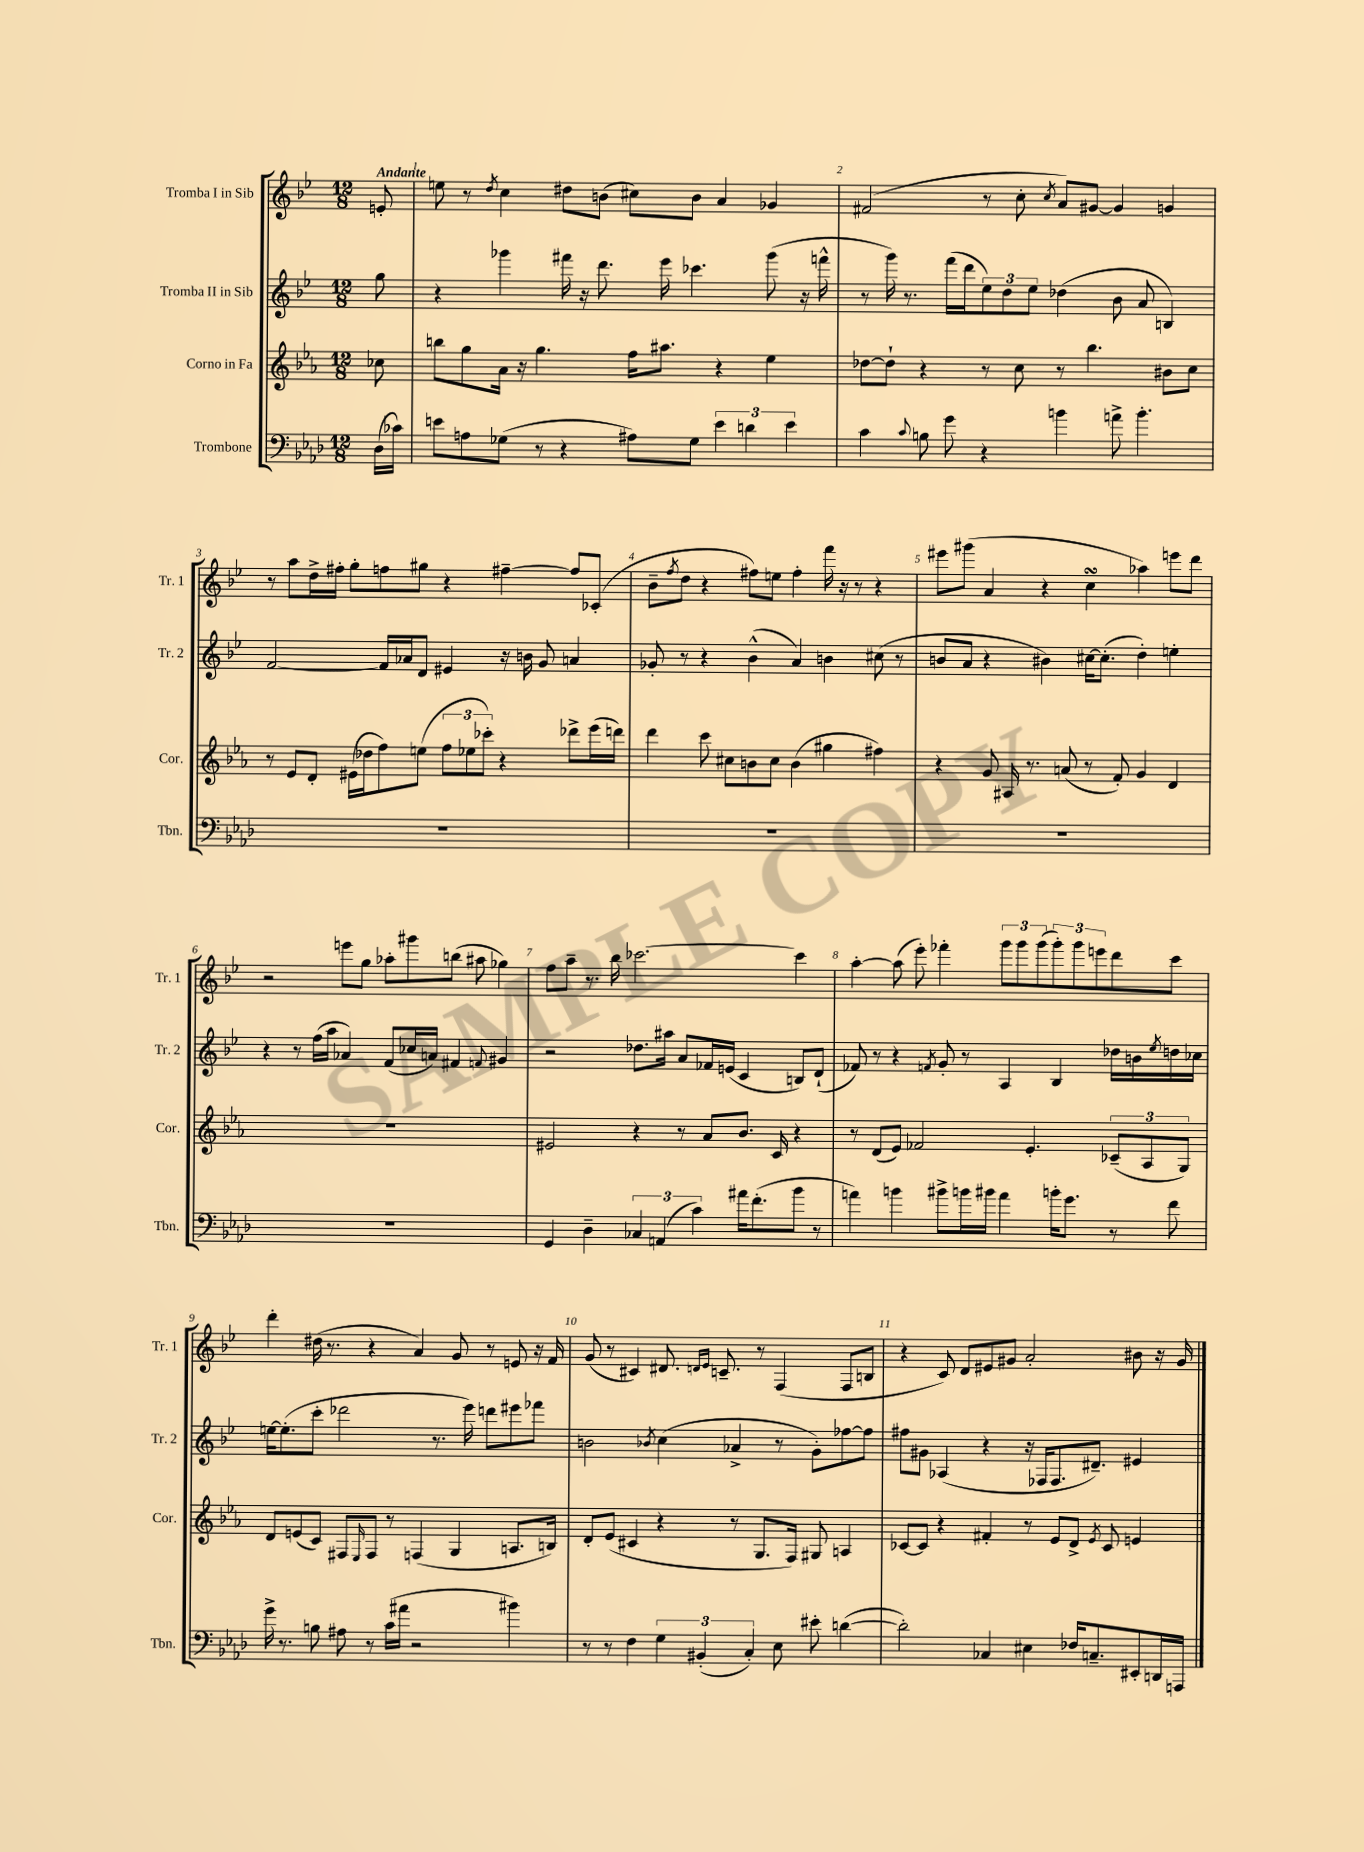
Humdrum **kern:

**kern	**kern	**kern	**kern
*part4	*part3	*part2	*part1
*staff4	*staff3	*staff2	*staff1
*I"Trombone	*I"Corno in Fa	*I"Tromba II in Sib	*I"Tromba I in Sib
*I'Tbn.	*I'Cor.	*I'Tr. 2	*I'Tr. 1
*clefF4	*clefG2	*clefG2	*clefG2
*k[b-e-a-d-]	*k[b-e-a-]	*k[b-e-]	*k[b-e-]
*M12/8	*M12/8	*M12/8	*M12/8
=	=	=	=
!	!	!	!LO:TX:a:B:t=Andante
(16D-\LL	8cc-X\	8gg\	8en'/
16c-X\JJ)	.	.	.
=1	=1	=1	=1
8en\L	8bbn\L	4r	8een\
8An\	8gg\	.	8r
.	.	.	8qdd/
(8G-X\J	16a-\Jk	4ggg-X\	4cc\
.	16r	.	.
8r	4.gg\	.	.
4r	.	16fff#X\	8dd#X\L
.	.	16r	.
.	.	8.ddd\	(8bn\J
8A#X\L)	16ff\KL	.	8cc#X\L)
.	8.aa#X\J	16eee-\	.
8G-\J	.	4.ccc-X\	8b\J
6e\	4r	.	4a/
6dn\	.	.	.
.	4ee-\	(8ggg-\	4g-X/
6e\	.	.	.
.	.	16r	.
.	.	16fffn^^\	.
=2	=2	=2	=2
4c\	[8dd-X\L	8r	(2f#X/
.	8dd-`\J]	16ggg\)	.
.	.	8.r	.
8qqc/	.	.	.
8Bn\	4r	.	.
8g\	.	(16fff\LL	.
.	.	16ddd\J	.
4r	8r	12ee-\)	8r
.	.	12dd\	.
.	8cc\	.	8cc'\
.	.	12ee-\J	.
.	.	.	8qcc/
4bn\	8r	(4dd-X\	8a/L)
.	4.bb-\	.	[8g#X/J
8an^\	.	8b-\	4g#/]
4.b'\	.	8a/	.
.	8b#X\L	4Bn/)	4gn/
.	8cc\J	.	.
!!LO:LB:g=z
=3	=3	=3	=3
1.r	8r	[2f/	8r
.	8e-/L	.	8aa\L
.	8d'/J	.	16dd^\L
.	.	.	16ff#X'\JJ
.	(16e#X\LL	.	8gg'\L
.	16dd-X\J	.	.
.	8ff\)	16f/LL]	8ffn\
.	.	16a-X/J	.
.	(8een\J	8d/J	8gg#X\J
.	12ff\L	4e#X/	4r
.	12ee-X\	.	.
.	12ccc-X'\J)	.	.
.	4r	16r	[4ff#X~\
.	.	16bn\	.
.	.	8g/	.
.	8ddd-X^\L	4an/	8ff#/L]
.	(16eee-\L	.	(8c-X'/J
.	16dddn\JJ)	.	.
=4	=4	=4	=4
1.r	4ddd\	8g-X'/	8b-~\L
.	.	.	8qff/
.	.	8r	8dd\J
.	8ccc\	4r	4r
.	8cc#X\L	.	.
.	8bn\	(4b-^^\	8ff#X\L)
.	8cc#\J	.	8een\J
.	(4b\	4a/)	4ff#'\
.	4gg#X\	4bn\	16fff\
.	.	.	16r
.	.	.	8r
.	4ff#X\)	(8cc#X\	4r
.	.	8r	.
=5	=5	=5	=5
1.r	4r	8bn/L	8eee#X\L
.	.	8a/J	(8ggg#X\J
.	8g/	4r	4a/
.	16A#X/	.	.
.	8.r	.	.
.	.	4b#X\)	4r
.	(8an/	.	.
.	8r	[16cc#X\KL	4ccsSSS\
.	.	(8.cc#'\J]	.
.	8f'/)	.	.
.	4g/	4dd'\)	4aa-X\)
.	4d/	4een'\	8eeen\L
.	.	.	8ddd\J
!!LO:LB:g=z
=6	=6	=6	=6
1.r	1.r	4r	2r
.	.	8r	.
.	.	(16ff\LL	.
.	.	16aa\JJ	.
.	.	4a-X/)	8eeen\L
.	.	.	8gg\J
.	.	(8f/L	8aa-X'\L
.	.	16cc-X/L	8ggg#X\
.	.	16an/JJ)	.
.	.	4f#X/	(8bbn\J
.	.	.	8aa#X\
.	.	8qqfn/	.
.	.	4g#X/	4gg-X\)
=7	=7	=7	=7
4GG/	2e#X/	2r	8ff\L
.	.	.	8aa~\J
4D-~\	.	.	8.r
.	.	.	16bb-\
6C-X/	4r	8.dd-X\L	[2.ccc-X\
(6AAn/	.	.	.
.	.	16aa#X\Jk	.
.	8r	8a/L	.
6c\)	.	.	.
.	8a-/L	16f-X/L	.
.	.	(16en/JJ	.
16a#X\KL	8.b-/J	4c/	.
(8.f'\	.	.	.
.	16c/	.	.
8b-\J	4r	8Bn/L)	4ccc-\]
8r	.	(8d`/J	.
=8	=8	=8	=8
4an\)	8r	8f-X/)	[4aa'\
.	(8d/L	8r	.
4bn\	8e-/J)	4r	(8aa\]
.	2f-X/	.	8eee-'\)
.	.	8qfn/	.
8b#X^\L	.	8g'/	4fff-X'\
16bn\L	.	8r	.
16b#X\JJ	.	.	.
4a\	.	4A/	12ggg\L
.	.	.	12ggg\
.	4.e-'/	.	.
.	.	.	(12ggg\
16bn'\KL	.	4B-/	12ggg'\)
8.g\J	.	.	.
.	.	.	12ggg\
.	.	.	12eeen\
8r	(12c-X~/L	16dd-X\LL	8ddd\
.	.	16bn\	.
.	12A-/	.	.
.	.	8qee-/	.
8f\	.	16ddn\	8ccc\J
.	12G/J)	.	.
.	.	16cc-X\JJ	.
!!LO:LB:g=z
=9	=9	=9	=9
16g^\	8d/L	[16een\KL	4ddd'\
8.r	.	(8.ee'\]	.
.	(8en/	.	.
8Bn\	8c/J)	8ccc'\J	(16dd#X\
.	.	.	8.r
8A#X\	8F#X/L	2ddd-X\	.
.	16qqE-/	.	.
8r	8F#/J	.	4r
(16c\LL	8r	.	.
16a#X\JJ	.	.	.
2r	(4Fn/	.	4a/)
.	.	8.r	.
.	4G/	.	8g/
.	.	16eee-\)	.
.	.	8dddn\L	8r
4b#X\)	8.An/L	8eee#X\	8en/
.	.	8fff-X\J	16r
.	16Bn/Jk)	.	16f/
=10	=10	=10	=10
8r	8d'/L	2bn\	(8g/
8r	(8e-/J	.	8r
4F\	4c#X/	.	4c#X/)
.	.	8qb-X/	.
6G\	4r	(4cc\	8.d#X/
(6BB#X'/	.	.	.
.	.	.	16qqdn/LL
.	.	.	16qqe-/JJ
.	.	.	8.cn~/
.	8r	4a-X^/	.
6C'/)	.	.	.
.	8.G/L	.	8r
8E-\	.	8r	(4F/
.	16F/Jk)	.	.
8e#X'\	8G#X/	8g'\L)	.
([4dn\	4An/	[8ff-X\	8F/L
.	.	8ff-\J]	8Bn/J
=11	=11	=11	=11
2d'\])	[8c-X/L	8ff#X\L	4r
.	8c-/J]	8g#X\J	.
.	4r	(4A-X/	8c/)
.	.	.	8d/L
4C-X/	4f#X'/	4r	8e#X/
.	.	.	8g#X/J
4E#X\	8r	16r	2a'/
.	.	16F-X/KL	.
.	8e-/L	8.F-/	.
16F-X/KL	8d^/J	.	.
8.Cn~/	.	8.d#X~/J)	.
.	8qe-/	.	.
.	8c-/	.	.
8EE#X'/	4en/	4e#X/	8b#X\
16DDn/L	.	.	16r
16AAAn/JJ	.	.	16g#/
==	==	==	==
*-	*-	*-	*-
